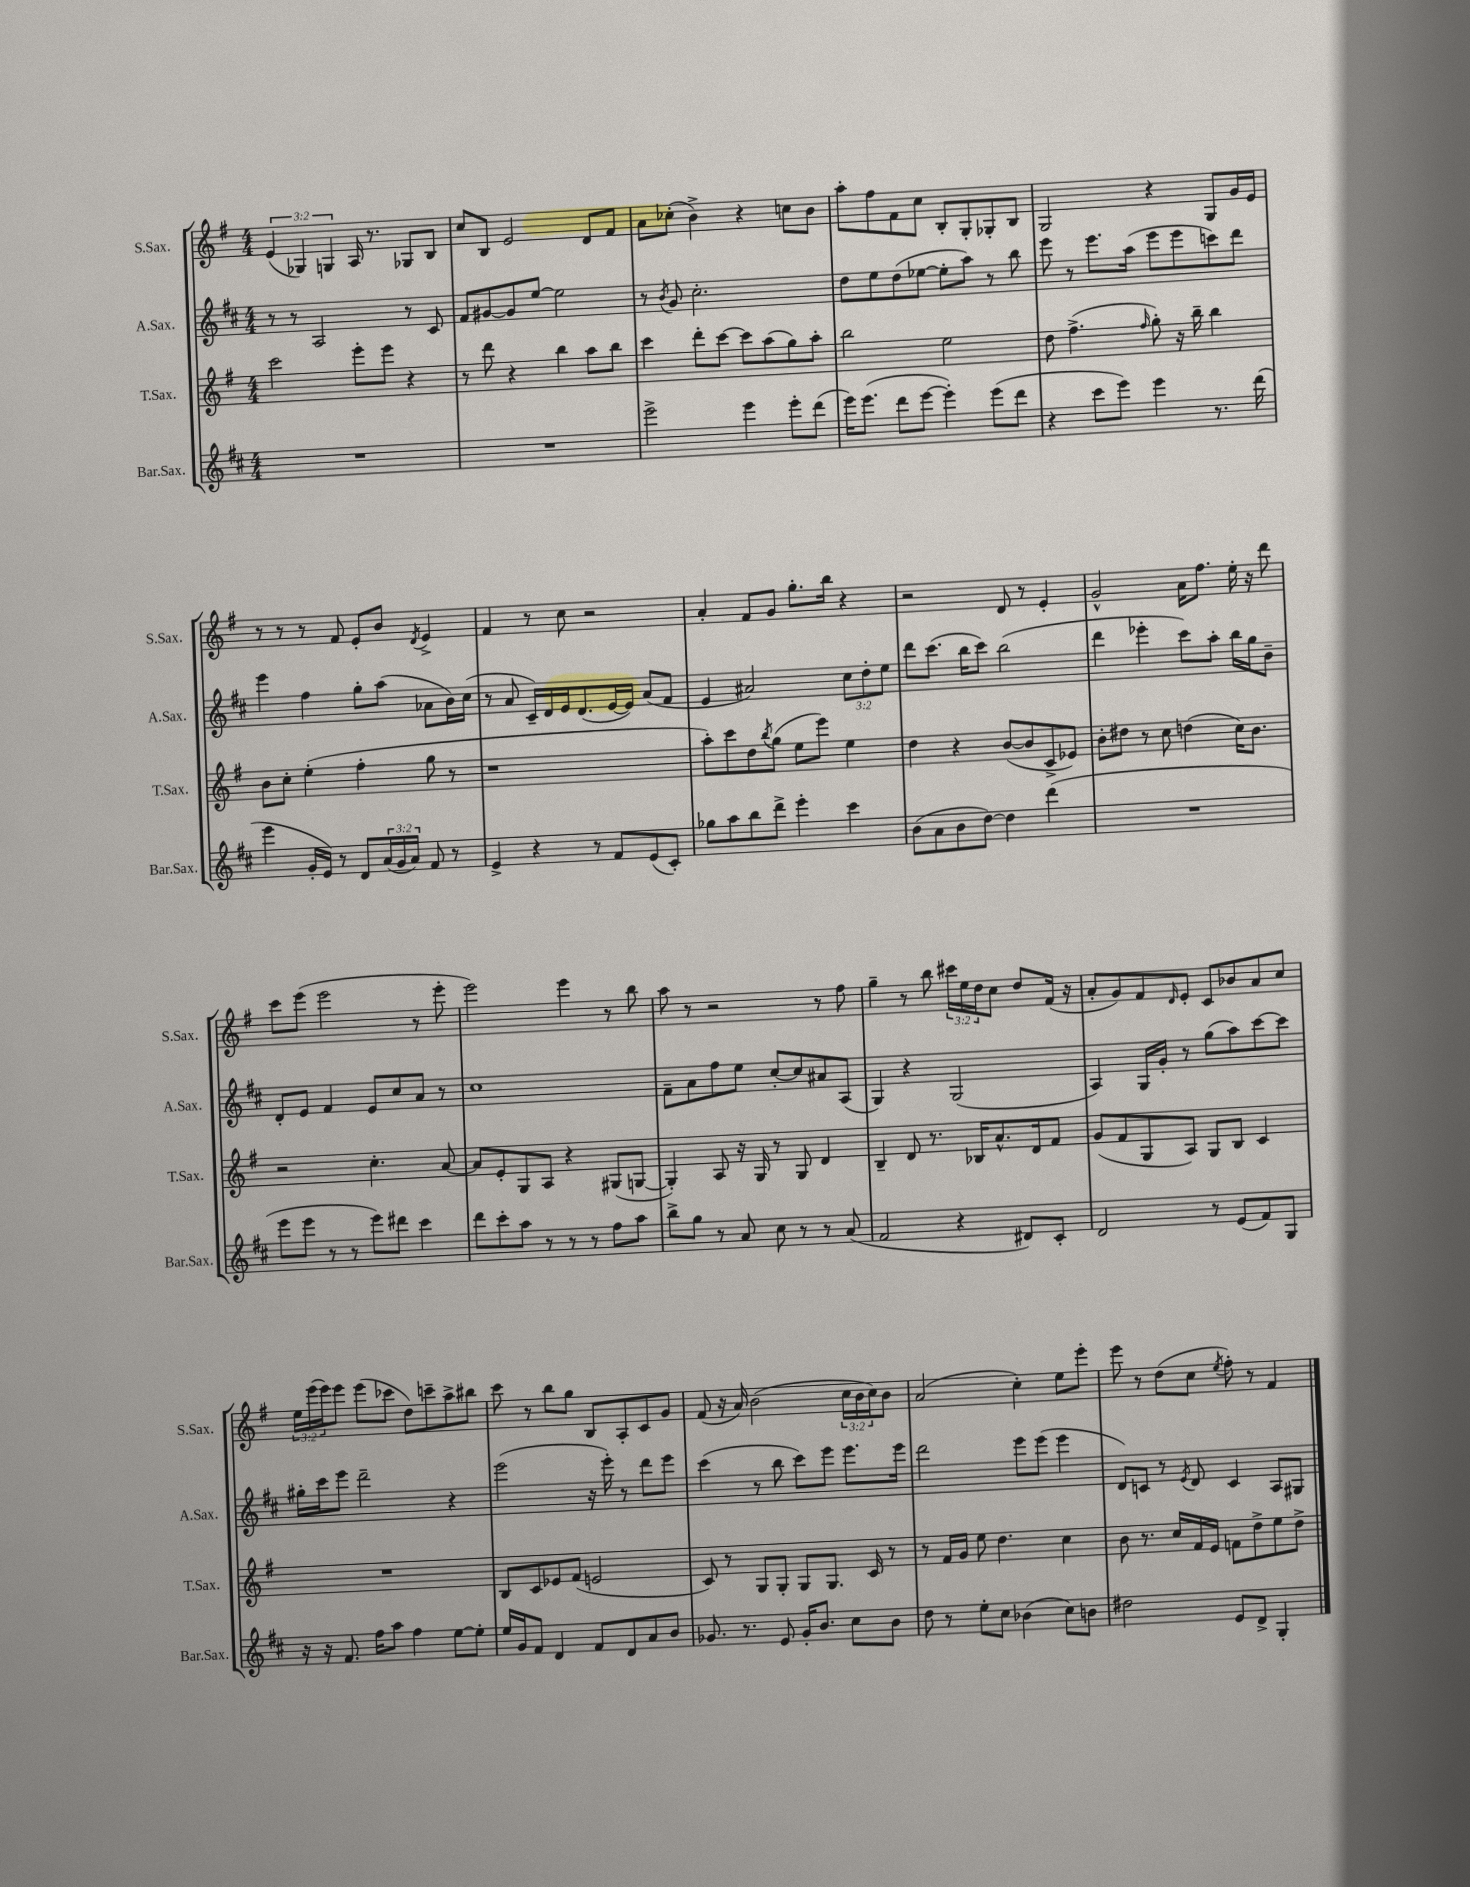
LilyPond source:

<<
\new StaffGroup <<
\new Staff = "s0" \with { instrumentName = "S.Sax." shortInstrumentName = "S.Sax." } {
    \clef treble \key g \major \numericTimeSignature \time 4/4 \override Staff.TupletNumber.text = #tuplet-number::calc-fraction-text
    \tuplet 3/2 { e'4( ges4) g4 } a16 r8. ges8 b8 |
    c''8 b8 e'2 d'8 fis'8 |
    a'8 ces''8-.( b'4->) r4 c''8 b'8 |
    a''8-. fis''8 fis'8 c''8 b8-. g8-. ges8-. b8 |
    g2 r4 g8 g'16 e'16 |
    r8 r8 r8 fis'8 e'8-. b'8 \acciaccatura { d'8 } e'4-> |
    fis'4 r8 c''8 r2 |
    a'4-. fis'8 g'8 g''8.-. b''16 r4 |
    r2 d'8 r8 e'4-. |
    g'2-^ a'16 fis''8. e''16-. r16 d'''8 |
    c'''8 e'''8( e'''2 r8 e'''8-. |
    e'''2) e'''4 r8 b''8 |
    a''8 r8 r2 r8 fis''8 |
    g''4-- r8 b''8 \tuplet 3/2 { cis'''16 e''16 d''16 } c''8 d''8 fis'16( r16 |
    a'8-. g'8) fis'8 \grace { d'16 } e'8-. c'8 bes'8 a'8 c''8 |
    \tuplet 3/2 { e''16 e'''16( e'''16) } e'''8 e'''8( ces'''8 d''8) c'''8-- a''8-> bis''8 |
    c'''8 r8 b''8 g''8 b8 a8-. c'8 g'8 |
    fis'8( r16 a'16) b'2( \tuplet 3/2 { c''16 b'16 c''16) } b'8 |
    a'2( c''4-.) e''8 e'''8-. |
    e'''8 r8 d''8( c''8 \acciaccatura { e''8 } fis''8-.) r8 fis'4 \bar "|." |
}
\new Staff = "s1" \with { instrumentName = "A.Sax." shortInstrumentName = "A.Sax." } {
    \clef treble \key d \major \numericTimeSignature \time 4/4 \override Staff.TupletNumber.text = #tuplet-number::calc-fraction-text
    r8 r8 a2 r8 cis'8 |
    fis'8 gis'8~ gis'8 e''8~ e''2 |
    r8 \acciaccatura { b'8 } g'8 cis''2.-. |
    d''8 e''8 d''8( ees''8~ ees''8-. a''8) r8 b''8 |
    e'''8 r8 e'''8. a''16( e'''8 e'''8 c'''8) d'''8 |
    e'''4 fis''4 g''8-. a''8( aes'8 b'16) cis''16( |
    r8 a'8 cis'16--) d'16 e'16 d'8.( e'16~ e'16) a'8( fis'8 |
    e'4 ais'2) \tuplet 3/2 { cis''8 d''8-. e''8 } |
    d'''8 cis'''8.( b''16 cis'''8) b''2( |
    d'''4 ees'''4-. cis'''8) a''8-. b''16 g''16 b'8-- |
    d'8-. e'8 fis'4 e'8 cis''8 a'8 r8 |
    cis''1 |
    fis'8-- a'8 fis''8 e''8 cis''8~-. cis''8 ais'8 a8( |
    g4) r4 g2( |
    a4) g16 g'16-. r8 g''8( a''8) cis'''8~ cis'''8 |
    gis''16-. cis'''16 e'''8 d'''2-- r4 |
    e'''2( r16 e'''16-.) r8 d'''8 e'''8 |
    cis'''4( r8 b''8 cis'''8) e'''8 e'''8. e'''16 |
    d'''2 e'''8 e'''8( e'''4 |
    d'8) c'8 r8 \acciaccatura { e'8 } d'8 c'4 a8 gis8 \bar "|." |
}
\new Staff = "s2" \with { instrumentName = "T.Sax." shortInstrumentName = "T.Sax." } {
    \clef treble \key g \major \numericTimeSignature \time 4/4
    c'''2 e'''8-. e'''8 r4 |
    r8 d'''8 r4 b''4 a''8 b''8 |
    c'''4 d'''8-. c'''8~ c'''8 a''8( g''8) a''8-. |
    b''2 e''2 |
    d''8 fis''4.->( \grace { fis''16 } g''8-.) r16 b''16-- b''4 |
    b'8 c''8-. e''4-.( fis''4-. g''8 r8 |
    r1 |
    a''8-.) c'''8 d''8 \acciaccatura { b''8 } g''8( e''8 e'''8) e''4 |
    d''4 r4 b'8~( b'8 c'8-> ees'8) |
    b'8-. dis''8 r8 c''8 d''4( c''16) b'8. |
    r2 c''4.-. a'8~ |
    a'8 e'8-. g8 a8 r4 gis8( g8~ |
    g4-.) a8 r16 g16 r8 g8 d'4 |
    b4-- d'8 r8. bes16 a'8.-^ d'16 fis'8 |
    g'8( fis'8 g8 a8) g8 b8 c'4 |
    R1 |
    b8 c'8 ees'8 fis'8( e'2 |
    c'8) r8 g8 g8-. g8 g8. c'16 r8 |
    r8 fis'16 g'16 e''8 d''4. c''4 |
    b'8 r8. c''16 fis'16 e'16 f'8 d''8-> e''8 d''8-> \bar "|." |
}
\new Staff = "s3" \with { instrumentName = "Bar.Sax." shortInstrumentName = "Bar.Sax." } {
    \clef treble \key d \major \numericTimeSignature \time 4/4 \override Staff.TupletNumber.text = #tuplet-number::calc-fraction-text
    R1 |
    R1 |
    e'''2-> e'''4 e'''8-. d'''8( |
    e'''16) e'''8.( d'''8 e'''8~ e'''4-.) e'''8( d'''8 |
    r4 cis'''8 e'''8) e'''4 r8. d'''16( |
    e'''4 g'16-. e'16) r8 d'8 \tuplet 3/2 { a'16( g'16 a'16) } fis'8 r8 |
    e'4-> r4 r8 fis'8 e'8( cis'8-.) |
    ges''8 a''8 b''8 d'''8-> e'''4-. cis'''4 |
    b'8( a'8 b'8 d''8~) d''4 d'''4( |
    R1 |
    e'''8 e'''8 r8 r8 e'''8) dis'''8 cis'''4 |
    d'''8 cis'''8-. a''8 r8 r8 r8 fis''8 a''8 |
    b''8-> g''8 r8 a'8 cis''8 r8 r8 a'8( |
    fis'2 r4 dis'8) cis'8-. |
    d'2 r8 e'8( fis'8) g8 |
    r16 r16 fis'8. fis''16 a''8 fis''4 e''8~ e''8-. |
    e''16 g'16 fis'8 d'4 fis'8 d'8 a'8 b'8 |
    ges'8. r8. e'8 ges'16-. b'8. cis''8 b'8 |
    d''8 r8 e''8-. cis''8 bes'4( cis''8) b'8 |
    dis''2 e'8 d'8-> g4-. \bar "|." |
}
>>
>>
\layout { \context { \Score \remove "Bar_number_engraver" } }
